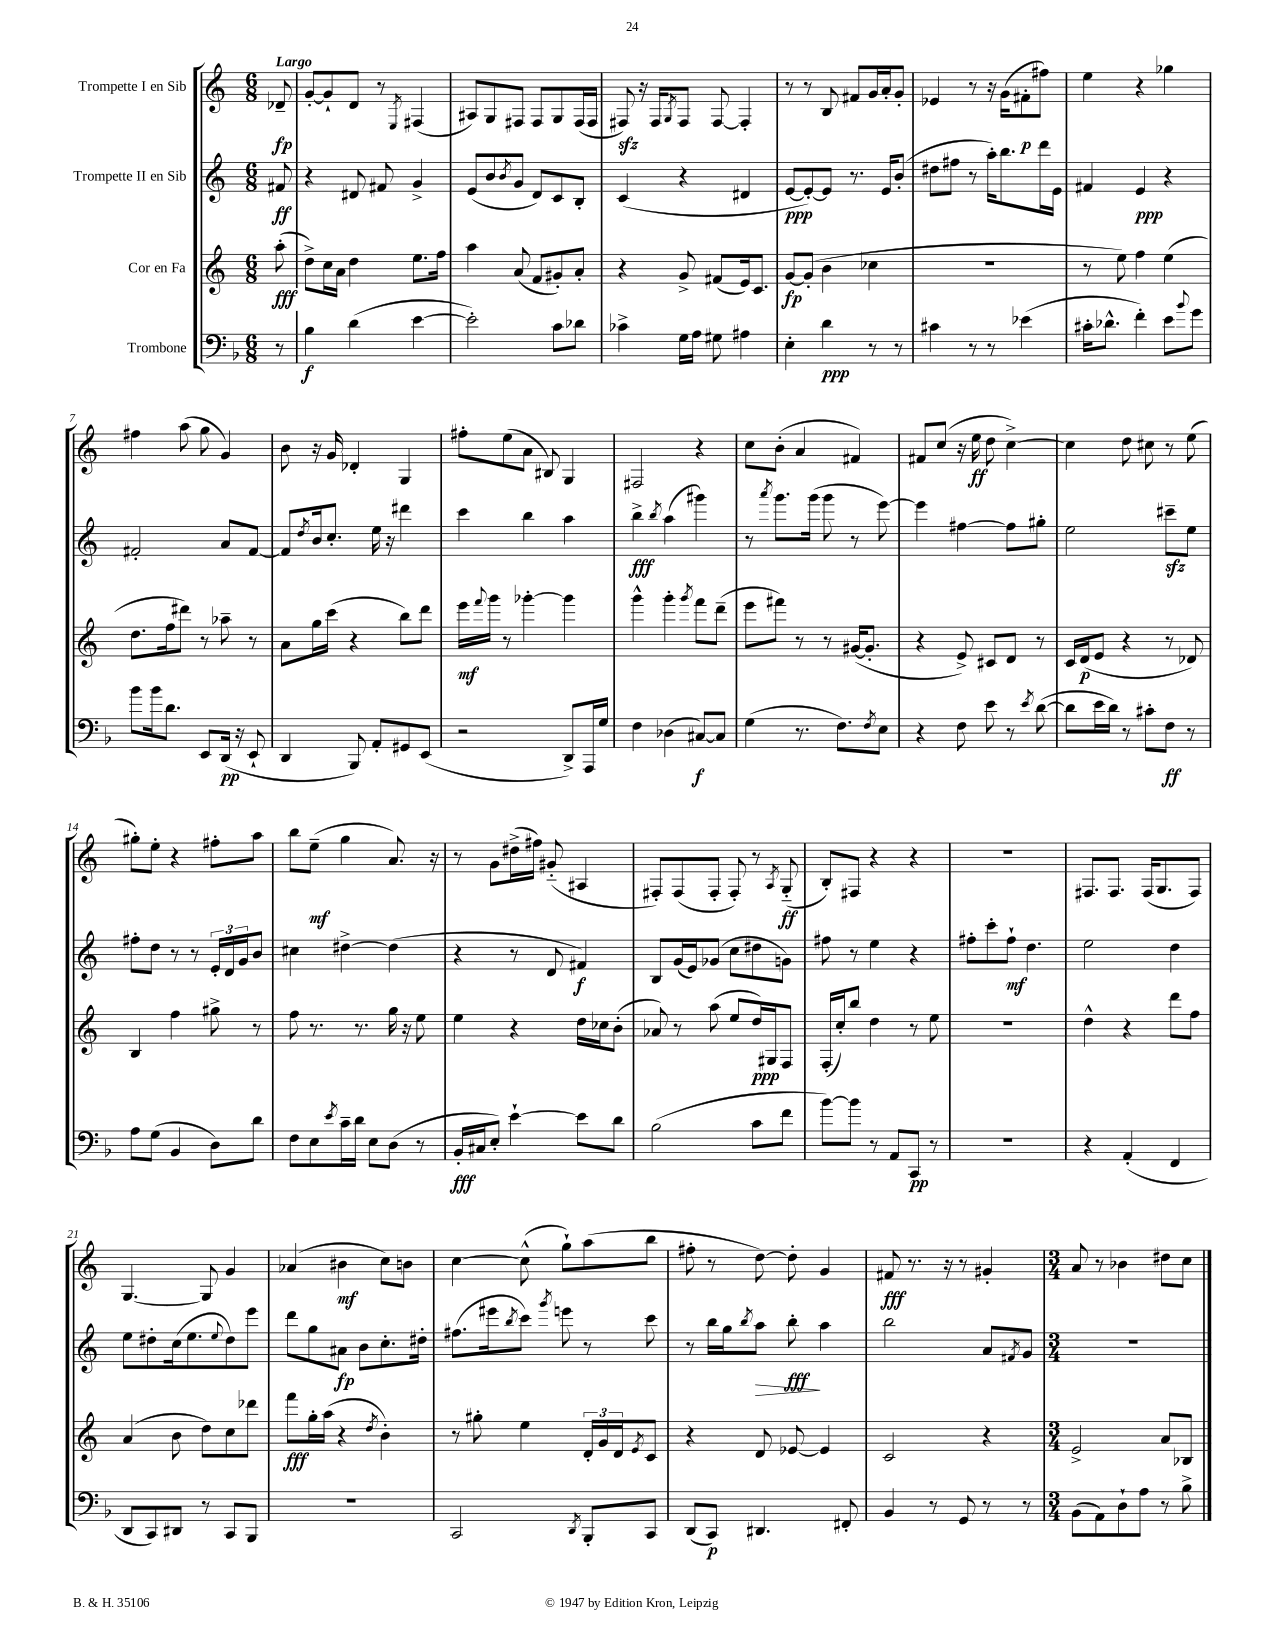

**kern	**kern	**kern	**kern
*staff4	*staff3	*staff2	*staff1
*clefF4	*clefG2	*clefG2	*clefG2
*k[b-]	*k[]	*k[]	*k[]
*M6/8	*M6/8	*M6/8	*M6/8
8r	(8aa'	8f#	8d-~
=	=	=	=
4B-	8dd^)	4r	[8g'
.	16cc	.	8g`]
.	16a	.	.
(4d	4dd	8d#	8d
.	.	8f#	8r
.	.	.	8qE
[4e	8.ee	4g^	(4F#
.	16ff	.	.
=	=	=	=
2e'])	4aa	(8e	8A#)
.	.	8b	8G
.	.	8qb	.
.	(8a	8g	8F#
.	8f	8d)	8F#
8c	8g#')	8c	8G
8d-	8a'	8B'	(16F#
.	.	.	16F#
=	=	=	=
4c-^	4r	(4c	8F#)
.	.	.	16r
.	.	.	16F#
.	.	.	8qG
16G	8g^	4r	8F#
16A	.	.	.
8G#	(8f#	.	[8F#
4A#	16e)	4d#	4F#']
.	8.c	.	.
=	=	=	=
4E'	[8g	[8e	8r
.	(8g']	8e'_)	8r
4d	4b	8e]	8B
.	.	8.r	8f#
8r	4cc-	.	16g
.	.	16e	16a'
8r	.	(8b'	8g'
=	=	=	=
4c#	2.r	8dd#	4e-
.	.	8ff#	.
8r	.	8r	8r
8r	.	16aa')	16r
.	.	8.bb	(16g
(4e-	.	.	8f#'
.	.	16ddd	8ff#)
.	.	16e	.
=	=	=	=
16c#'	8r	4f#	4ee
8.d-^^	.	.	.
.	8ee)	.	.
4f')	4ff	4e	4r
8e	(4ee	4r	4gg-
8qqb-	.	.	.
8g	.	.	.
=	=	=	=
8b-	8.dd	2f#'	4ff#
16b-	.	.	.
8.d	16ff	.	.
.	8ddd#)	.	(8aa
8EE	8r	.	8gg
(16DD	8aa-~	8a	4g)
16r	.	.	.
8EE`	8r	[8f#	.
=	=	=	=
4DD	8a	8f#]	8b
.	.	8qdd	.
.	16gg	16b	16r
.	(16ccc	8.cc'	16g
8BBB-)	4r	.	4d-'
8AA'	.	16ee	.
.	.	16r	.
8GG#	8bb)	4ddd#	4G
(8EE	8ddd	.	.
=	=	=	=
2r	16eee	4ccc	8ff#'
.	8qqfff	.	.
.	16ggg	.	.
.	8r	.	(8ee
.	[4ggg-'	4bb	8a
.	.	.	8B#)
8DD^)	4ggg-]	4aa	4G
16AAA	.	.	.
16G	.	.	.
=	=	=	=
4F	4ggg^^	4bb^	2F#
.	.	8qbb	.
(4D-	4ggg'	(4aa	.
.	8qggg	.	.
[8C#)	8fff	4ggg#)	4r
8C#]	(8ddd~	.	.
=	=	=	=
(4G	8eee	8r	8cc
.	.	8qaaa	.
.	8fff#)	8.ggg	(8b'
8.r	8r	.	4a
.	.	(16ggg	.
.	8r	8ggg	.
8.F)	.	.	.
.	([16g#	8r	4f#)
.	8.g#']	.	.
8qF	.	.	.
8E	.	[8eee)	.
=	=	=	=
4r	4r	4eee]	8f#
.	.	.	(8cc
8F	8e^)	[4ff#	16r
.	.	.	16ee
8e	8c#	.	8dd
8r	8d	8ff#]	[4cc^)
8qe	.	.	.
([8d	8r	8gg#'	.
=	=	=	=
8d]	16c	2ee	4cc]
.	(16d	.	.
16e	8e	.	.
16d)	.	.	.
8r	4r	.	8dd
8c#'	.	.	8cc#
8F	8r	8ccc#~	8r
8r	8d-)	8ee	(8ee
=	=	=	=
8A	4B	8ff#'	8gg#')
(8G	.	8dd	8ee'
4BB-	4ff	8r	4r
.	.	8r	.
8D)	8gg#^	24e'	8ff#'
.	.	24d	.
.	.	24g	.
8d	8r	8b	8aa
=	=	=	=
8F	8ff	4cc#	8bb
8E	8.r	.	(8ee~
8qe	.	.	.
16c~	.	[4dd#^	4gg
16d	8.r	.	.
8E	.	.	.
(8D	16gg	(4dd#]	8.a)
.	16r	.	.
8r	8ee	.	.
.	.	.	16r
=	=	=	=
16BB-'	4ee	4r	8r
16C#	.	.	.
8E')	.	.	8g
[4e`	4r	8r	(16dd#^
.	.	.	16ff#)
.	.	8d	(8g#'~
8e]	16dd	4f#)	4A#
.	16cc-	.	.
8d	(8b'	.	.
=	=	=	=
(2B-	8a-)	8B	8F#')
.	8r	(16g	(8F#
.	.	16e)	.
.	(8aa	(8g-	8F#'
.	8ee	8cc	8F#')
8c	16dd)	8dd#	8r
.	16G#	.	.
.	.	.	8qA
8f	8F	8g)	(8G'~
=	=	=	=
[8b-)	(16F'	8ff#	8B')
.	16cc')	.	.
8b-]	8bb	8r	8F#
8r	4dd	4ee	4r
8AA	.	.	.
8CC	8r	4r	4r
8r	8ee	.	.
=	=	=	=
2.r	2.r	8ff#'	2.r
.	.	8ccc'	.
.	.	8ff#`	.
.	.	4.dd	.
=	=	=	=
4r	4dd^^	2ee	8.F#
.	.	.	8.F#
(4AA'	4r	.	.
.	.	.	(16F#
.	.	.	8.G
4FF	8ddd	4dd	.
.	8ff	.	8F#)
=	=	=	=
8DD	(4a	8ee	[4.G
8CC)	.	8dd#'	.
8DD#	8b	(16cc	.
.	.	8.ee	.
8r	8dd)	.	8G]
.	.	8qqee	.
8CC	8cc	8dd#)	4g
8BBB-	8ddd-	8eee	.
=	=	=	=
2.r	8fff	8ddd	(4a-
.	16gg'	8gg	.
.	(16aa	.	.
.	4r	8a#	4b#
.	.	8b	.
.	8qdd	.	.
.	4b')	8.cc'	8cc)
.	.	.	8b
.	.	16dd#'	.
=	=	=	=
2CC	8r	(8.ff#	[4cc
.	8gg#'	.	.
.	.	16eee#	.
.	.	8qbb	.
.	4ee	8ccc)	(8cc^^]
.	.	8qggg	.
.	.	8eee	8gg`)
8qDD	.	.	.
8BBB-'	24d'	8r	(8aa
.	24g	.	.
.	24d	.	.
.	8qe	.	.
8CC	8c	8ccc	8bb
=	=	=	=
(8DD	4r	8r	8ff#'
8CC)	.	16bb	8r
.	.	16gg	.
.	.	8qbb	.
4.DD#	8d	8aa	[8dd)
.	[8e-	8bb'	8dd']
.	4e-]	4aa	4g
8FF#'	.	.	.
=	=	=	=
4BB-	2c	2bb	8f#
.	.	.	8.r
8r	.	.	.
.	.	.	16r
8GG	.	.	8r
8r	4r	8a	4g#'
.	.	8qf#	.
8r	.	8g	.
=	=	=	=
*M3/4	*M3/4	*M3/4	*M3/4
(8BB-	2e^	2.r	8a
8AA)	.	.	8r
8D`	.	.	4b-
8A	.	.	.
8r	8a	.	8dd#
8B-^	8B-	.	8cc
==	==	==	==
*-	*-	*-	*-
